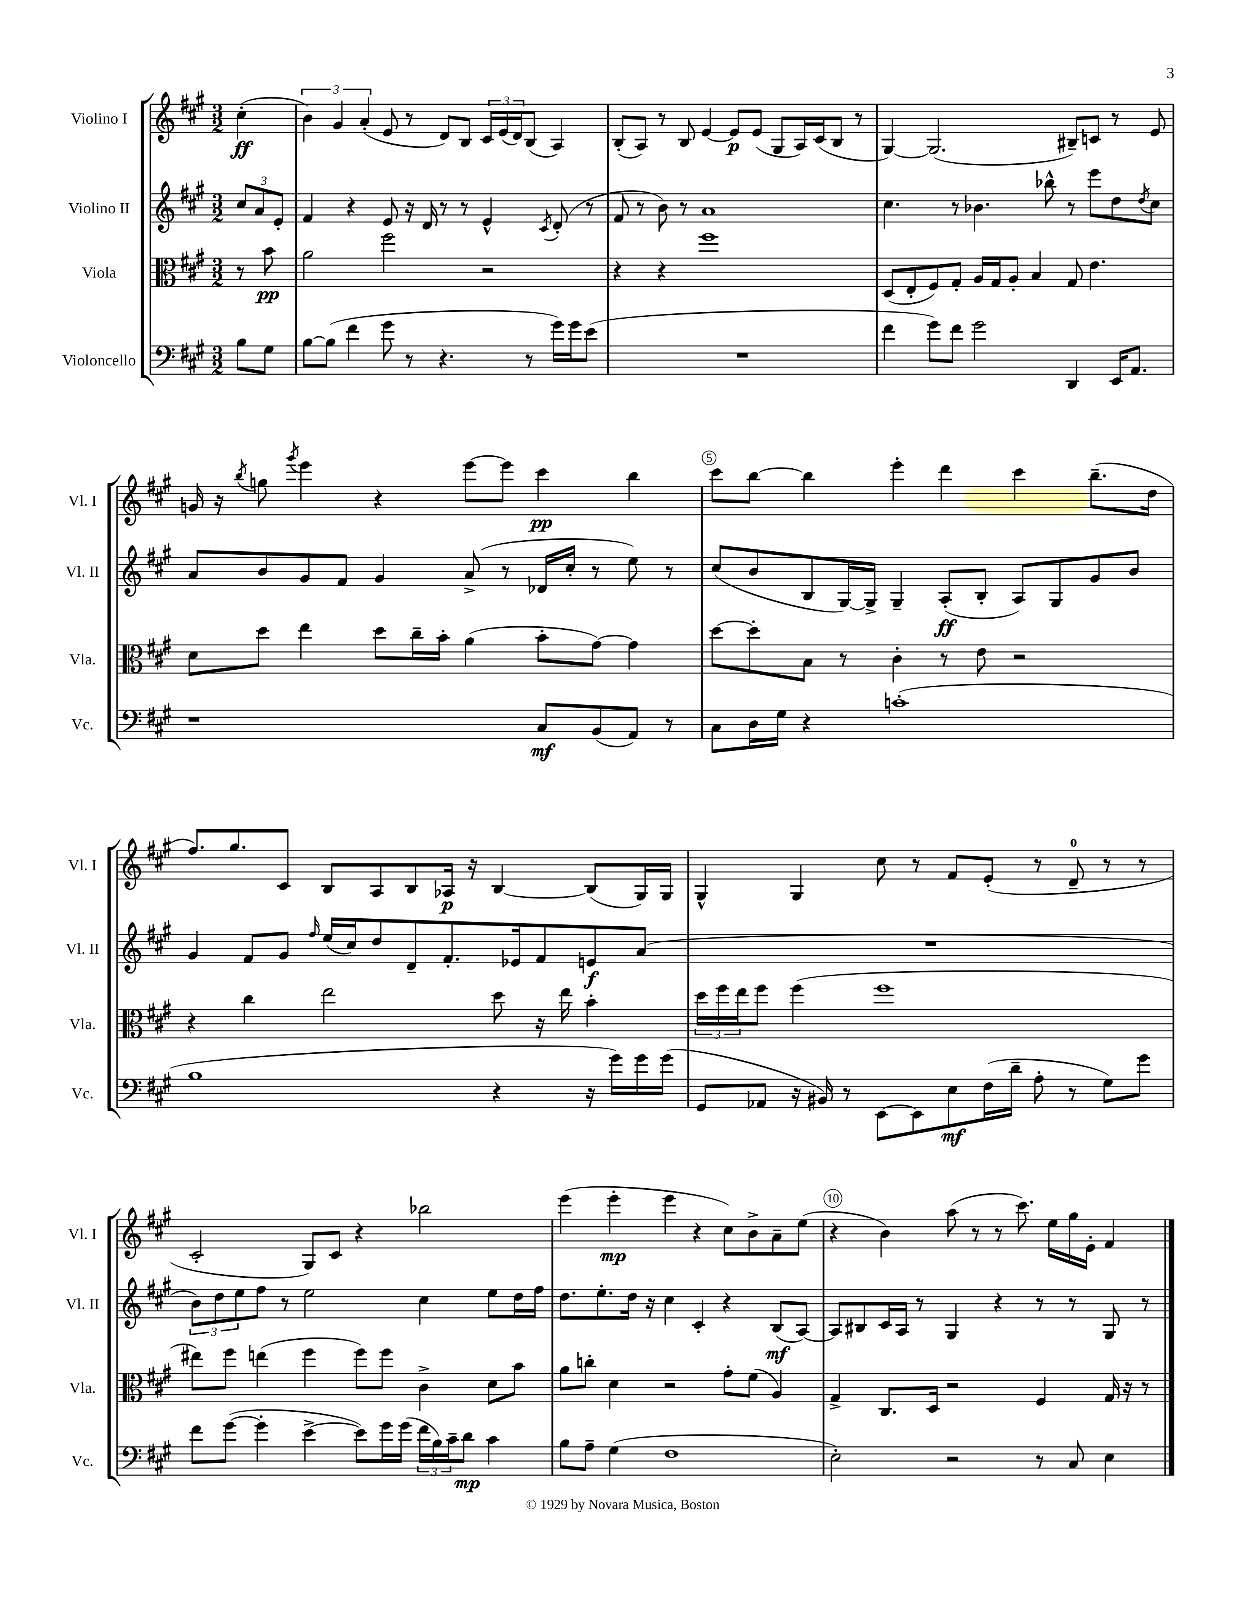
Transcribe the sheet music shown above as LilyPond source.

<<
\new StaffGroup <<
\new Staff = "s0" \with { instrumentName = "Violino I" shortInstrumentName = "Vl. I" } {
    \clef treble \key a \major \numericTimeSignature \time 3/2 \partial 4
    cis''4-.\ff( |
    \tuplet 3/2 { b'4) gis'4 a'4-.( } e'8 r8 d'8) b8 \tuplet 3/2 { cis'16 e'16( d'16) } b8( a4) |
    b8-.( a8) r8 b8 e'4~ e'8\p e'8( gis8 a16) cis'16( b8 r8 |
    gis4~) gis2.( bis8--) c'8 r8 e'8 |
    g'16 r16 \acciaccatura { b''8 } g''8 \acciaccatura { gis'''8 } e'''4 r4 e'''8~ e'''8 cis'''4\pp b''4 |
    cis'''8 b''8~ b''4 e'''4-. d'''4 cis'''4 b''8.--( d''16 |
    fis''8.) gis''8. cis'8 b8 a8 b8 aes16\p r16 b4~ b8( gis16) gis16 |
    gis4-^ gis4 cis''8 r8 fis'8 e'8-.( r8 d'8-0-- r8 r8 |
    cis'2-. gis8) cis'8 r4 bes''2 |
    e'''4( e'''4-.\mp e'''4 r4 cis''8) b'8-> a'8-- e''8( |
    r4 b'4) a''8( r8 r8 cis'''8.) e''16 gis''16 e'16-. fis'4 \bar "|." |
}
\new Staff = "s1" \with { instrumentName = "Violino II" shortInstrumentName = "Vl. II" } {
    \clef treble \key a \major \numericTimeSignature \time 3/2 \partial 4
    \tuplet 3/2 { cis''8 a'8 e'8-. } |
    fis'4 r4 e'8 r16 d'16 r8 r8 e'4-^ \acciaccatura { cis'8 } d'8-.( r8 |
    fis'8 r8 b'8) r8 a'1 |
    cis''4. r8 bes'4. bes''8-^ r8 e'''8 d''8 \acciaccatura { d''8 } cis''8 |
    a'8 b'8 gis'8 fis'8 gis'4 a'8->( r8 des'16 cis''16-. r8 e''8) r8 |
    cis''8( b'8 b8 gis16~) gis16-> gis4-- a8-.\ff( b8-. a8) gis8 gis'8 b'8 |
    gis'4 fis'8 gis'8 \grace { fis''16 } e''16( cis''16) d''8 d'8-- fis'8.-. ees'16 fis'8 e'8\f a'8( |
    R1. |
    \tuplet 3/2 { b'8) d''8 e''8 } fis''8 r8 e''2 cis''4 e''8 d''16 fis''16 |
    d''8. e''8.-. d''16 r16 cis''4 cis'4-. r4 b8\mf( a8~) |
    a8 bis8 cis'16 a16 r8 gis4 r4 r8 r8 gis8 r8 \bar "|." |
}
\new Staff = "s2" \with { instrumentName = "Viola" shortInstrumentName = "Vla." } {
    \clef alto \key a \major \numericTimeSignature \time 3/2 \partial 4
    r8 b'8\pp |
    a'2 fis''2 r2 |
    r4 r4 fis''1 |
    d8( e8-. fis8) gis8-. a16 gis16 a8-. b4 gis8 e'4. |
    d'8 d''8 e''4 d''8 cis''16-- b'16-. a'4( b'8-. gis'8~) gis'4 |
    d''8~ d''8-. b8 r8 cis'4-. r8 e'8 r2 |
    r4 cis''4 e''2 d''8 r16 e''16 b'4-. |
    \tuplet 3/2 { d''16 fis''16 e''16 } fis''8 fis''4( fis''1 |
    eis''8) fis''8 e''4( fis''4 fis''8) fis''8 cis'4-> d'8 b'8 |
    a'8 c''8-. d'4 r2 gis'8-. fis'8( a4) |
    gis4-> cis8. d16 r2 fis4 gis16 r16 r8 \bar "|." |
}
\new Staff = "s3" \with { instrumentName = "Violoncello" shortInstrumentName = "Vc." } {
    \clef bass \key a \major \numericTimeSignature \time 3/2 \partial 4
    b8 gis8 |
    b8~ b8( fis'4 gis'8 r8 r4. r8 gis'16) gis'16 e'8( |
    R1. |
    fis'4 gis'8) fis'8 gis'2 d,4 e,16 a,8. |
    r1 cis8\mf b,8( a,8) r8 |
    cis8 d16 gis16 r4 c'1-.( |
    b1 r4 r16 gis'16) gis'16 gis'16( |
    gis,8 aes,8 r16 bis,16) r8 e,8~ e,8 e8\mf fis16( d'16-- a8-. r8 gis8) gis'8 |
    fis'8 gis'8~( gis'4-. e'4~-> e'8) gis'16 gis'16( \tuplet 3/2 { fis'16 b16) cis'16-- } d'8\mp cis'4 |
    b8 a8-- gis4( fis1 |
    e2-.) r2 r8 cis8 e4 \bar "|." |
}
>>
>>
\layout { \context { \Score \override BarNumber.break-visibility = ##(#f #t #t) barNumberVisibility = #(every-nth-bar-number-visible 5) \override BarNumber.stencil = #(make-stencil-circler 0.1 0.3 ly:text-interface::print) } }
